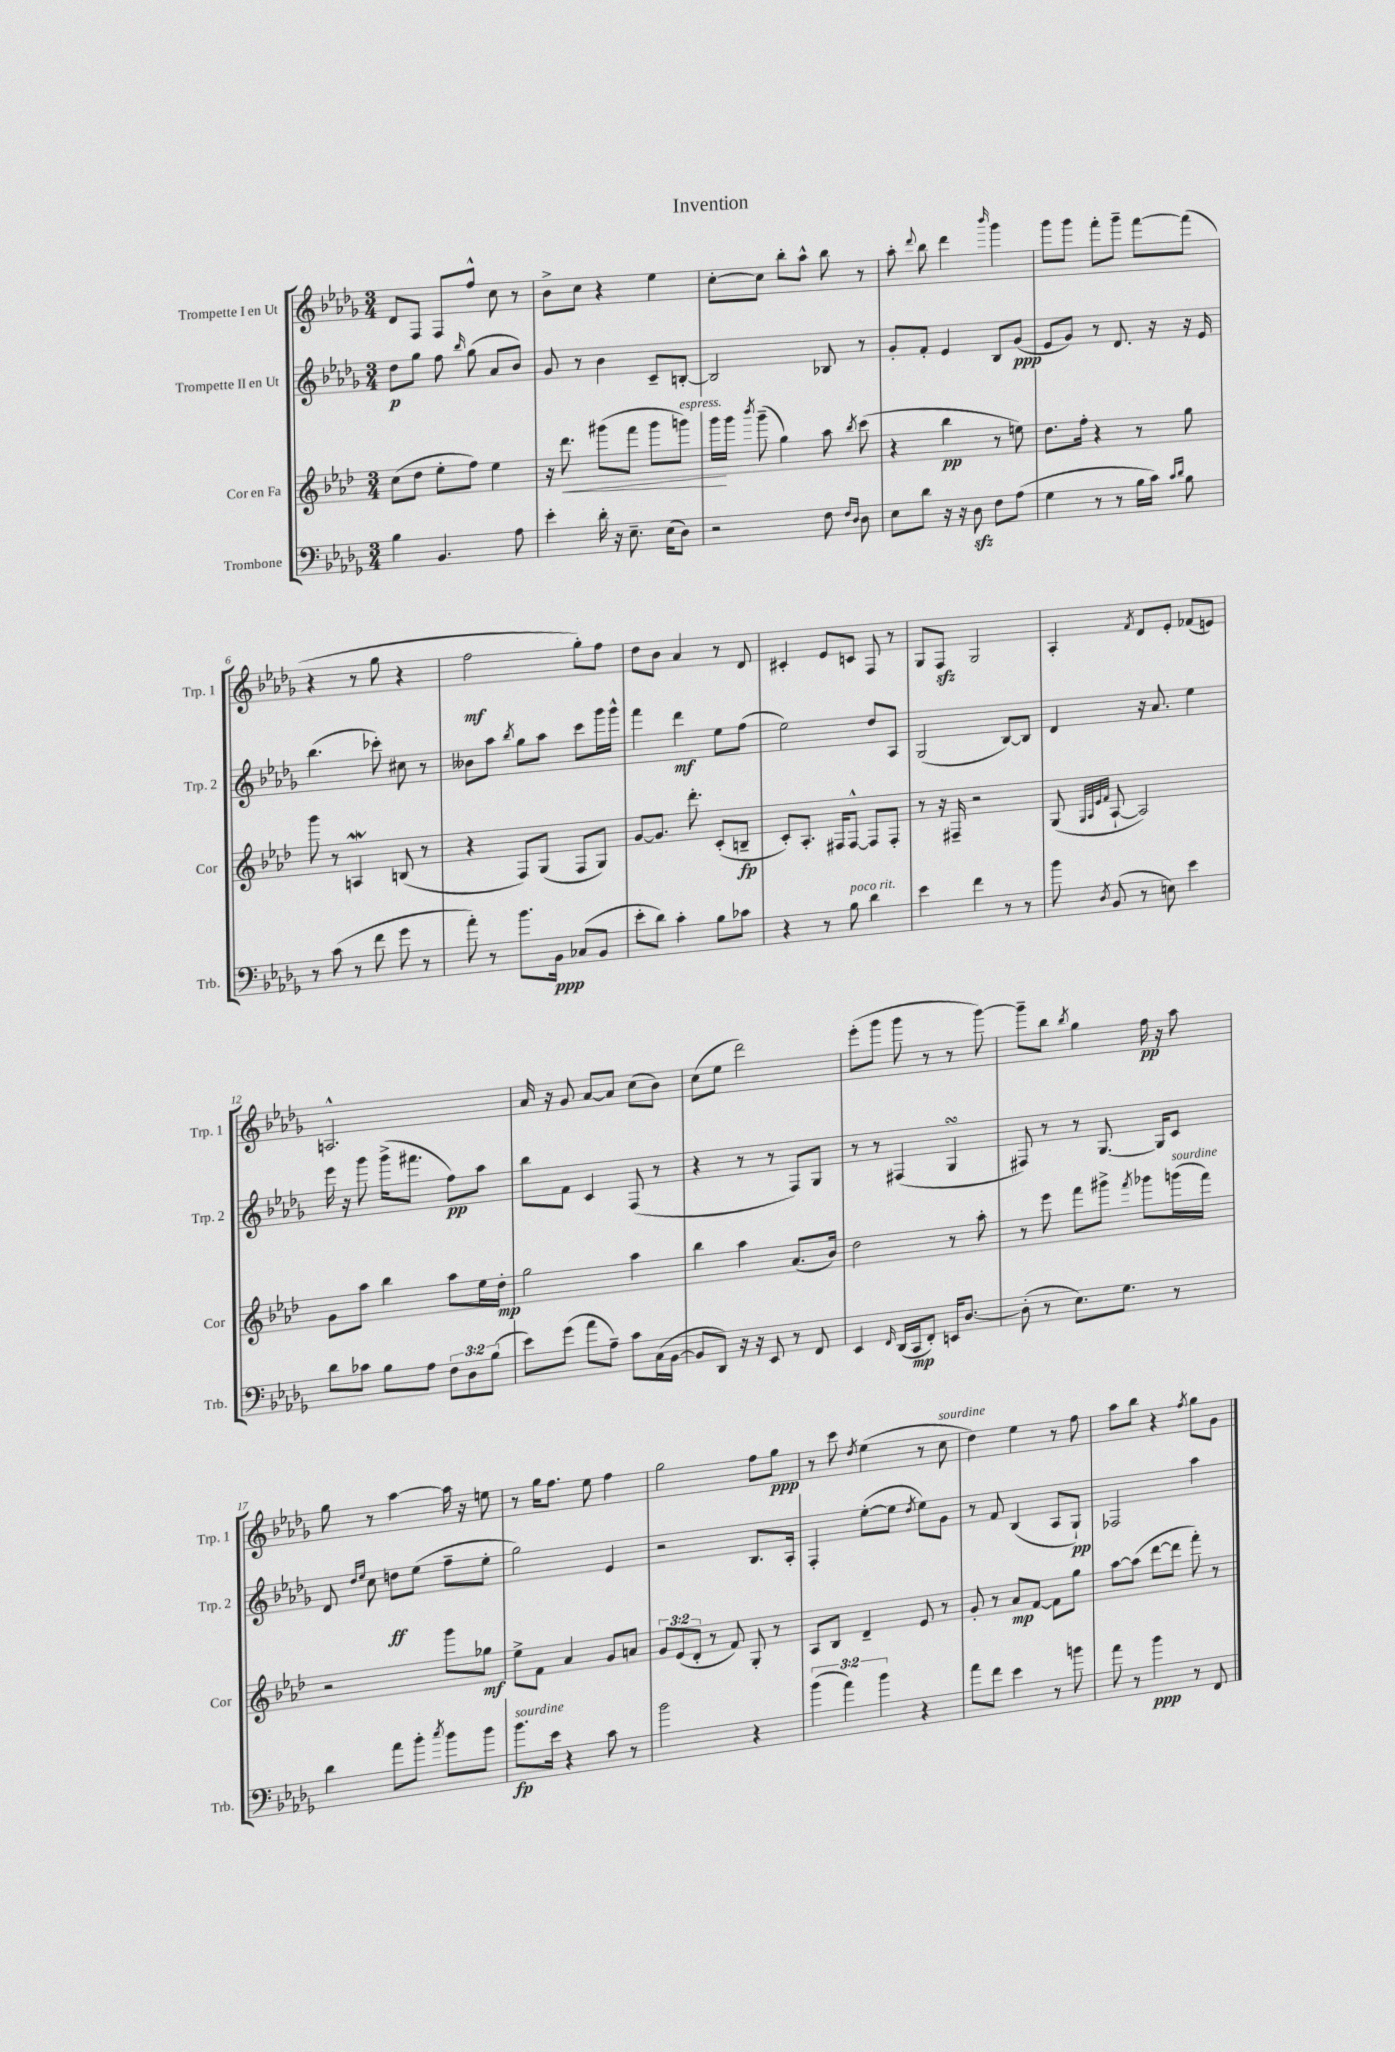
\header { title = "Invention" }
<<
\new StaffGroup <<
\new Staff = "s0" \with { instrumentName = "Trompette I en Ut" shortInstrumentName = "Trp. 1" } {
    \clef treble \key des \major \numericTimeSignature \time 3/4
    \autoBeamOff des'8[ f8] f8[ f''8]-^ c''8 r8 |
    bes'8[-> c''8] r4 ees''4 |
    c''8[~-. c''8] bes''8[-. aes''8]-^ bes''8 r8 |
    aes''8-. \appoggiatura { des'''8 } bes''8 des'''4 \grace { bes'''16 } ges'''4 |
    ges'''8[ ges'''8] f'''8[-. ges'''8]-- f'''8[~ f'''8]( |
    r4 r8 ges''8 r4 |
    f''2\mf ges''8[-.) f''8] |
    des''8[ bes'8] aes'4 r8 des'8 |
    cis'4-. ees'8[ c'8] f8 r8 |
    ges8[ f8]\sfz ges2 |
    aes4-. \acciaccatura { f'8 } des'8[ ees'8]-. fes'8[( e'8]) |
    a2.-^ |
    aes'16 r16 ges'8 aes'8[~ aes'8] c''8[( bes'8]) |
    c''8[( ees''8] des'''2) |
    ees'''8[-.( ges'''8] ges'''8 r8 r8 ges'''8~) |
    ges'''8[-- bes''8] \acciaccatura { bes''8 } ges''4 f''16\pp r16 aes''8 |
    ges''8 r8 aes''4~ aes''16 r16 e''8 |
    r8 ges''16[ f''8.] ees''8 f''4 |
    ges''2 f''8[ ges''8]\ppp |
    r8 c'''8 \acciaccatura { des''8 } ees''4( r8 c''8^\markup { \italic "sourdine" } |
    des''4) ees''4 r8 f''8 |
    aes''8[ bes''8] r4 \acciaccatura { f''8 } ges''8[ ges'8] \bar "|." |
}
\new Staff = "s1" \with { instrumentName = "Trompette II en Ut" shortInstrumentName = "Trp. 2" } {
    \clef treble \key des \major \numericTimeSignature \time 3/4
    \autoBeamOff des''8[\p ges''8] f''8 \grace { bes''16 } ges''8( aes'8[ bes'8]) |
    ges'8 r8 bes'4 c'8[-- b8]~-. |
    b2 bes8 r8 |
    ges'8[-. f'8]-. ees'4 bes8[ ges'8]\ppp( |
    ees'8[ ges'8]) r8 des'8. r16 r16 ees'16 |
    bes''4.( ces'''8-.) cis''8 r8 |
    beses'8[ aes''8] \acciaccatura { bes''8 } ges''8[ aes''8] c'''8[ ges'''16 ges'''16]-^ |
    f'''4 des'''4\mf ees''8[ f''8]( |
    ees''2) des''8[ aes8] |
    ges2( bes8[~) bes8] |
    des'4 r16 aes'8. ees''4 |
    ees'''16 r16 ges'''8 ges'''16[->( fis'''8.] f''8[\pp) aes''8] |
    bes''8[ f'8] c'4 f8( r8 |
    r4 r8 r8 f8[) ges8] |
    r8 r8 fis4( ges4\turn |
    fis8) r8 r8 ges8.~ ges16[ c'8] |
    des'8 \grace { des''16[ ees''16] } c''8 d''8[\ff ees''8]( f''8[-- ees''8]-. |
    ges''2) ees'4 |
    r2 bes8.[ aes16]-. |
    f4-. ees''8[~-.( ees''8] \acciaccatura { des''8 } ees''8[) ges'8] |
    r8 f'8 bes4( aes8[ ges8]-!\pp) |
    fes2 aes''4 \bar "|." |
}
\new Staff = "s2" \with { instrumentName = "Cor en Fa" shortInstrumentName = "Cor" } {
    \clef treble \key aes \major \numericTimeSignature \time 3/4 \override Staff.TupletNumber.text = #tuplet-number::calc-fraction-text
    \autoBeamOff c''8[( des''8] ees''8[-. f''8]) ees''4 |
    r16 des'''8.\< gis'''8[( f'''8] gis'''8[ g'''8]^\markup { \italic "espress." }) |
    g'''16[\! g'''16] \acciaccatura { bes'''8 } g'''8--( g''4) aes''8 \acciaccatura { bes''8 } c'''8( |
    r4 bes''4\pp r8 e''8) |
    des''8.[ f''16]-. r4 r8 g''8 |
    g'''8 r8 a4\mordent b8( r8 |
    r4 f8[) g8]( f8[ g8]) |
    g'8[~ g'8.] des'''8.-. c'8[-.( b8]--\fp |
    c'8[-.) aes8.]-. fis16[ fis8]~-^ fis8[ fis8]-. |
    r8 r16 fis16-- r2 |
    g8( \grace { g32[ aes32 ees'32 f'32] } aes8~-! aes2) |
    g'8[ aes''8] bes''4 aes''8[ ees''16 des''16]-.\mp |
    g''2 aes''4 |
    bes''4 aes''4 aes'8.[( bes'16]) |
    des''2 r8 aes''8-. |
    r8 ees'''8 f'''8[ gis'''8]-> \acciaccatura { f'''8 } ges'''8[ g'''16^\markup { \italic "sourdine" }( f'''16]) |
    r2 g'''8[ ges''8]\mf |
    ees''8[-> f'8] aes'4 g'8[ a'8] |
    \tuplet 3/2 { g'8[ ees'8( des'8]-. } r8 f'8) g8-. r8 |
    aes8[ bes8] des'4-- ees'8 r8 |
    g'8-. r8 aes'8[\mp f'8]~ f'8[ g''8] |
    aes''8[~ aes''8]( des'''8[~ des'''8] f'''8-.) r8 \bar "|." |
}
\new Staff = "s3" \with { instrumentName = "Trombone" shortInstrumentName = "Trb." } {
    \clef bass \key des \major \numericTimeSignature \time 3/4 \override Staff.TupletNumber.text = #tuplet-number::calc-fraction-text
    \autoBeamOff bes4 bes,4. aes8 |
    ees'4-. des'16-. r16 ees8.-- ees16[( des8]) |
    r2 f8 \grace { f16[ des16] } des8 |
    ees8[ des'8] r16 r16 des8\sfz f8[ aes8]( |
    ges4 r8 r8 bes16[ c'16]) \grace { c'16[ des'16] } bes8 |
    r8 c'8( r8 f'8 ges'8 r8 |
    aes'8-.) r8 bes'8.[ bes,16]\ppp ces8[( bes,8] |
    ees'8[-. des'8]) c'4-. bes8[ ces'8] |
    r4 r8 bes8^\markup { \italic "poco rit." } des'4 |
    ees'4 f'4 r8 r8 |
    bes'8 \acciaccatura { des8 } bes,8( r8 e8) ees'4 |
    des'8[ ces'8] bes8[ aes8] \tuplet 3/2 { f8[ des8 bes8]( } |
    ees'8[) ges'8]( aes'8[ aes8]--) c'8[ c16( bes,16]~ |
    bes,8[ des,8]) r16 r16 ees,8 r8 f,8 |
    ees,4 \grace { f,16 } des,16[( c,16\mp f,8]-.) e,16[ des8.]~ |
    des8-.( r8 ees8.[) ges8.] r8 |
    des'4 aes'8[ bes'8]-. \acciaccatura { c''8 } bes'8[ bes'8] |
    bes'8.[\fp^\markup { \italic "sourdine" } ees'16] r4 c'8 r8 |
    bes'2 r4 |
    \tuplet 3/2 { bes'4( aes'4) bes'4 } r4 |
    aes'8[ f'8] ees'4 r8 b'8 |
    aes'8 r8 bes'4\ppp r8 f,8 \bar "|." |
}
>>
>>
